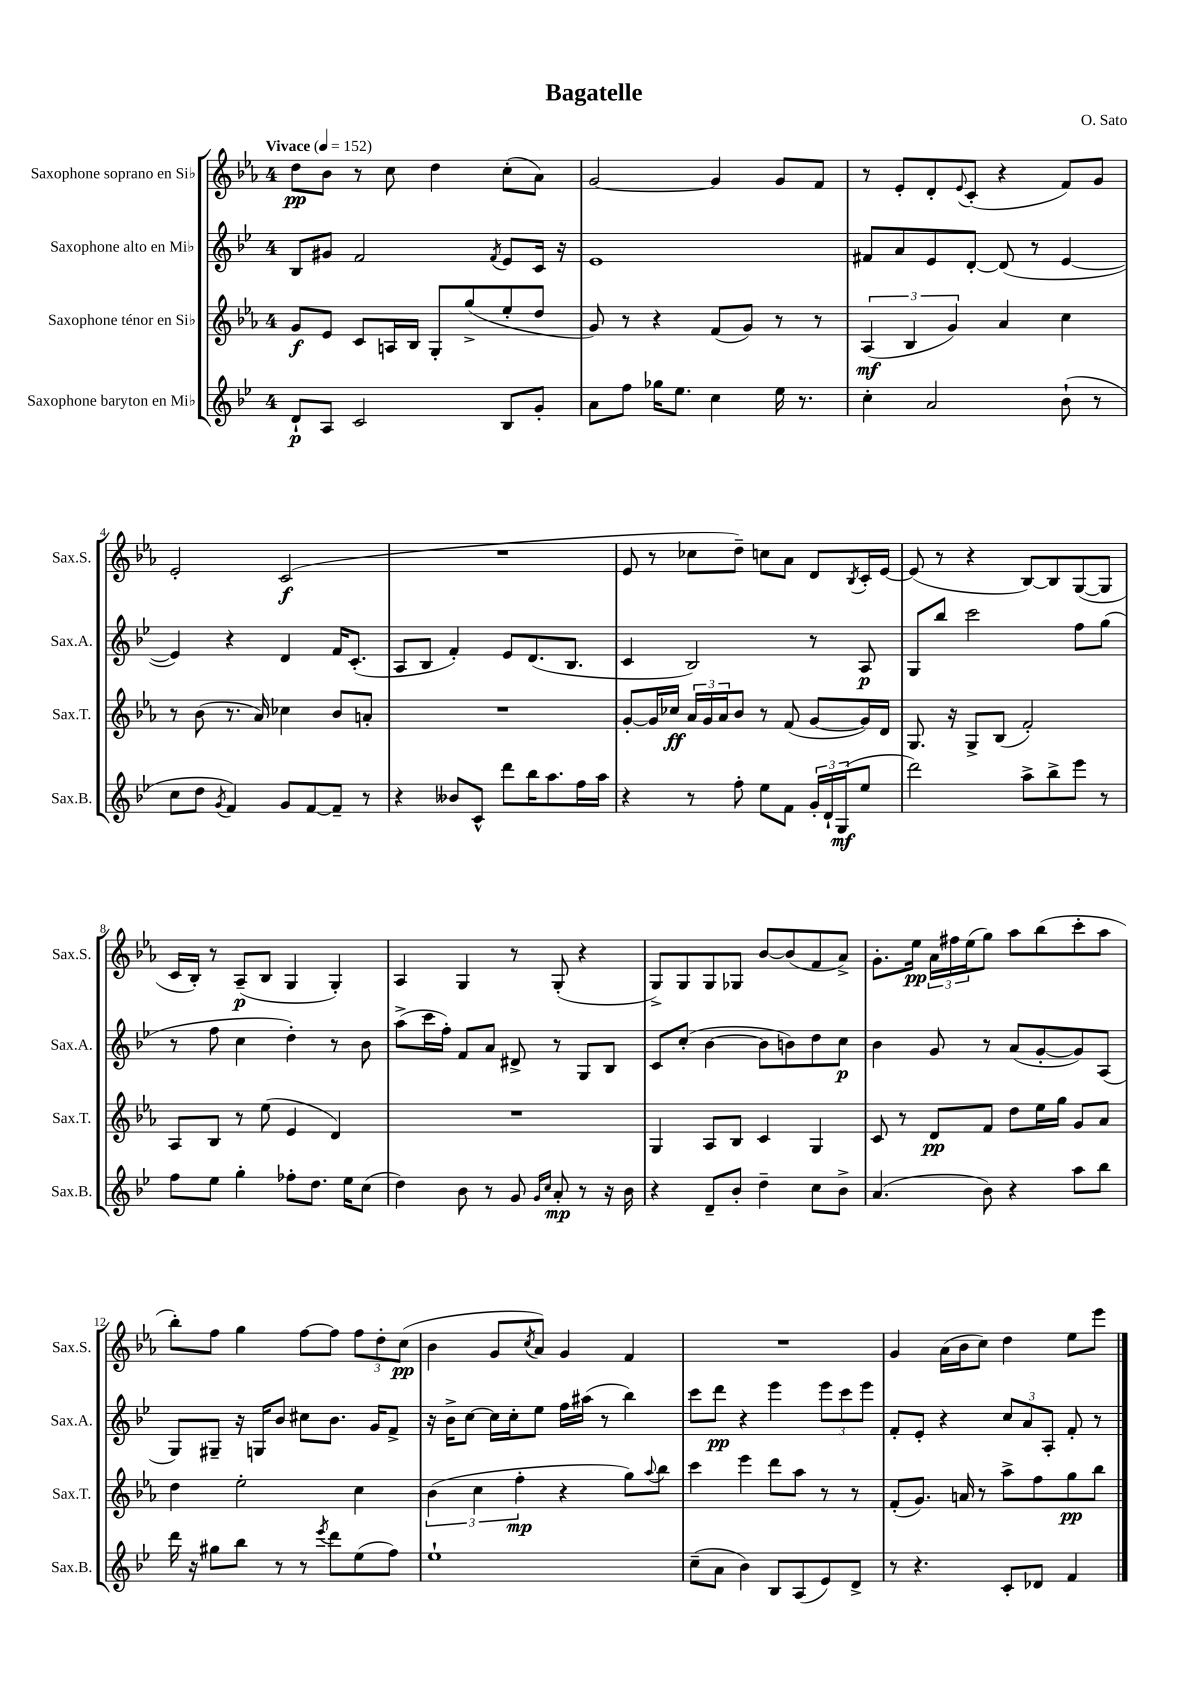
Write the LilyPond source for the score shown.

\header { title = "Bagatelle" composer = "O. Sato" }
<<
\new StaffGroup <<
\new Staff = "s0" \with { instrumentName = "Saxophone soprano en Sib" shortInstrumentName = "Sax.S." } {
    \clef treble \key ees \major \once \override Staff.TimeSignature.style = #'single-digit \time 4/4 \tempo "Vivace" 4 = 152
    d''8\pp bes'8 r8 c''8 d''4 c''8-.( aes'8) |
    g'2~ g'4 g'8 f'8 |
    r8 ees'8-. d'8-. \appoggiatura { ees'8 } c'8-.( r4 f'8) g'8 |
    ees'2-. c'2\f( |
    R1 |
    ees'8 r8 ces''8 d''8--) c''8 aes'8 d'8 \acciaccatura { bes8 } c'16-. ees'16~ |
    ees'8( r8 r4 bes8~) bes8 g8~( g8 |
    c'16 bes16-.) r8 aes8--\p( bes8 g4 g4-.) |
    aes4 g4 r8 g8-.( r4 |
    g8->) g8 g8 ges8 bes'8~ bes'8( f'8 aes'8->) |
    g'8.-. ees''16\pp \tuplet 3/2 { aes'16 fis''16 ees''16( } g''8) aes''8 bes''8( c'''8-. aes''8 |
    bes''8-.) f''8 g''4 f''8~ f''8 \tuplet 3/2 { f''8 d''8-. c''8\pp( } |
    bes'4 g'8 \acciaccatura { c''8 } aes'8) g'4 f'4 |
    R1 |
    g'4 aes'16( bes'16 c''8) d''4 ees''8 ees'''8 \bar "|." |
}
\new Staff = "s1" \with { instrumentName = "Saxophone alto en Mib" shortInstrumentName = "Sax.A." } {
    \clef treble \key bes \major \once \override Staff.TimeSignature.style = #'single-digit \time 4/4
    bes8 gis'8 f'2 \acciaccatura { f'8 } ees'8 c'16 r16 |
    ees'1 |
    fis'8 a'8 ees'8 d'8~-. d'8( r8 ees'4~ |
    ees'4) r4 d'4 f'16 c'8.-.( |
    a8 bes8 f'4-.) ees'8 d'8.( bes8. |
    c'4 bes2) r8 a8\p |
    g8 bes''8 c'''2 f''8 g''8( |
    r8 f''8 c''4 d''4-.) r8 bes'8 |
    a''8->( c'''16 f''16-.) f'8 a'8 dis'8-> r8 g8 bes8 |
    c'8 c''8-.( bes'4~ bes'8 b'8) d''8 c''8\p |
    bes'4 g'8 r8 a'8( g'8~-. g'8) a8( |
    g8) gis8-- r16 g16 bes'8 cis''8 bes'8. g'16 f'8-> |
    r16 bes'16-> c''8~ c''16 c''16-. ees''8 f''16 ais''16( r8 bes''4) |
    c'''8 d'''8\pp r4 ees'''4 \tuplet 3/2 { ees'''8 c'''8 ees'''8 } |
    f'8-. ees'8-. r4 \tuplet 3/2 { c''8 a'8 a8-. } f'8-. r8 \bar "|." |
}
\new Staff = "s2" \with { instrumentName = "Saxophone ténor en Sib" shortInstrumentName = "Sax.T." } {
    \clef treble \key ees \major \once \override Staff.TimeSignature.style = #'single-digit \time 4/4
    g'8\f ees'8 c'8 a16 bes16 g8-. g''8->( ees''8-. d''8 |
    g'8) r8 r4 f'8( g'8) r8 r8 |
    \tuplet 3/2 { aes4\mf( bes4 g'4) } aes'4 c''4 |
    r8 bes'8( r8. aes'16) ces''4 bes'8 a'8-. |
    R1 |
    g'8~-. g'16 ces''16\ff \tuplet 3/2 { aes'16 g'16 aes'16 } bes'8 r8 f'8( g'8~ g'16) d'16 |
    g8. r16 g8-> bes8( f'2-.) |
    aes8 bes8 r8 ees''8( ees'4 d'4) |
    R1 |
    g4 aes8 bes8 c'4 g4 |
    c'8 r8 d'8\pp f'8 d''8 ees''16 g''16 g'8 aes'8 |
    d''4 ees''2-. c''4 |
    \tuplet 3/2 { bes'4( c''4 f''4-.\mp } r4 g''8) \appoggiatura { aes''8 } bes''8 |
    c'''4 ees'''4 d'''8 aes''8 r8 r8 |
    f'8-.( g'8.) a'16 r8 aes''8-> f''8 g''8\pp bes''8 \bar "|." |
}
\new Staff = "s3" \with { instrumentName = "Saxophone baryton en Mib" shortInstrumentName = "Sax.B." } {
    \clef treble \key bes \major \once \override Staff.TimeSignature.style = #'single-digit \time 4/4
    d'8-!\p a8 c'2 bes8 g'8-. |
    a'8 f''8 ges''16 ees''8. c''4 ees''16 r8. |
    c''4-. a'2 bes'8-!( r8 |
    c''8 d''8 \acciaccatura { g'8 } f'4) g'8 f'8~ f'8-- r8 |
    r4 beses'8 c'8-^ d'''8 bes''16 a''8. f''16 a''16 |
    r4 r8 f''8-. ees''8 f'8 \tuplet 3/2 { g'16-. d'16-! g16\mf( } ees''8 |
    d'''2) a''8-> bes''8-> ees'''8 r8 |
    f''8 ees''8 g''4-. fes''8-. d''8. ees''16 c''8( |
    d''4) bes'8 r8 g'8 \grace { g'16 c''16 } a'8-.\mp r8 r16 bes'16 |
    r4 d'8-- bes'8-. d''4-- c''8 bes'8-> |
    a'4.( bes'8) r4 a''8 bes''8 |
    d'''16 r16 gis''8 bes''8 r8 r8 \acciaccatura { ees'''8 } d'''8 ees''8( f''8) |
    ees''1-! |
    c''8--( a'8 bes'4) bes8 a8( ees'8) d'8-> |
    r8 r4. c'8-. des'8 f'4 \bar "|." |
}
>>
>>
